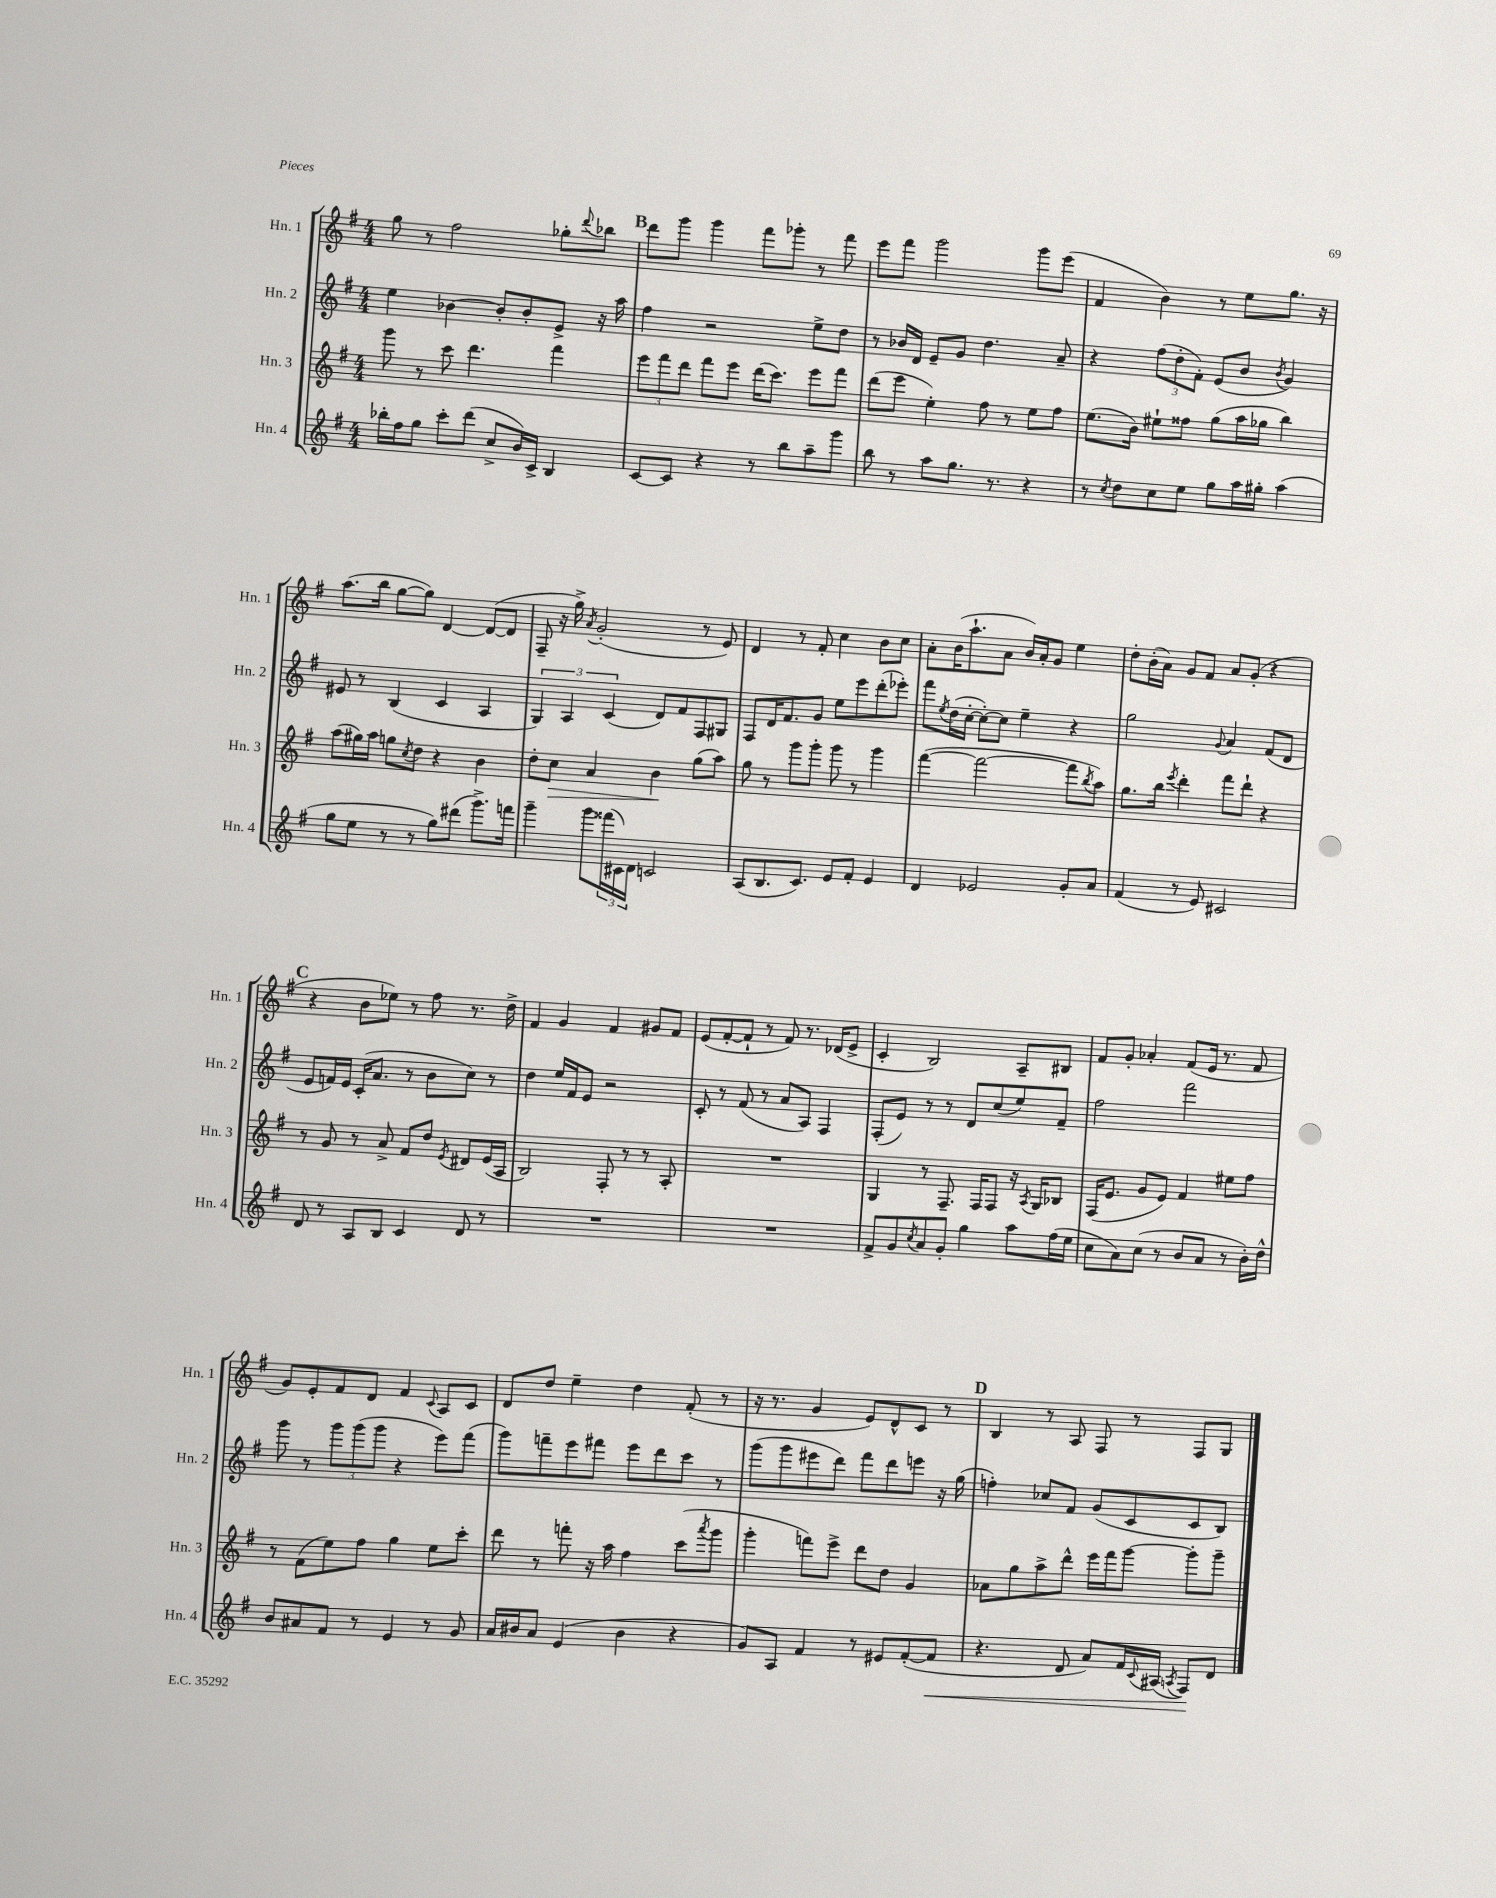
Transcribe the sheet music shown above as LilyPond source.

<<
\new StaffGroup <<
\new Staff = "s0" \with { instrumentName = "Hn. 1" shortInstrumentName = "Hn. 1" } {
    \clef treble \key g \major \numericTimeSignature \time 4/4
    g''8 r8 fis''2 ges''8-. \appoggiatura { d'''8 } bes''8 |
    \mark \markup { \bold "B" } d'''8 g'''8 g'''4 fis'''8 ges'''8-. r8 fis'''8 |
    e'''8 fis'''8 g'''2 g'''8 e'''8( |
    fis'4 b'4) r8 e''8 g''8. r16 |
    a''8.( b''16 g''8~ g''8) d'4~ d'8~( d'8 |
    fis8-- r16 g''16->) \acciaccatura { a'8 } g'2-.( r8 e'8) |
    d'4 r8 fis'8-. c''4 b'8 c''8 |
    a'8-. b'16( a''8.-! a'8 b'16) a'16-. g'8 e''4 |
    d''8-. b'16-.( a'16) g'8 fis'8 a'8 g'8-.( r4 |
    \mark \markup { \bold "C" } r4 b'8 ees''8) r8 fis''8 r8. d''16-> |
    fis'4 g'4 fis'4 gis'8 fis'8 |
    e'8( fis'8~-. fis'8-! r8 fis'8) r8. des'16( e'8-> |
    c'4-. b2) a8-- bis8 |
    fis'8 g'8-. aes'4-. fis'8( e'16 r8. fis'8 |
    g'8) e'8-. fis'8 d'8 fis'4 \appoggiatura { c'8 } a8 c'8 |
    d'8 d''8 e''4-- d''4 fis'8-.( r8 |
    r16 r8. g'4 e'8) d'8-^ c'8 r8 |
    \mark \markup { \bold "D" } b4 r8 a8 fis8 r8 fis8 g8 \bar "|." |
}
\new Staff = "s1" \with { instrumentName = "Hn. 2" shortInstrumentName = "Hn. 2" } {
    \clef treble \key g \major \numericTimeSignature \time 4/4
    e''4 bes'4~ bes'8-. bes'8-. e'8-> r16 a''16 |
    \mark \markup { \bold "B" } fis''4 r2 e''8-> d''8 |
    r8 bes'16 d'16 e'8-- g'8 d''4. a'8-- |
    r4 \tuplet 3/2 { fis''8( d''8-. fis'8-.) } e'8( b'8 \acciaccatura { b'8 } g'4) |
    eis'8 r8 b4( c'4 a4 |
    \tuplet 3/2 { g4) a4 c'4( } d'8) fis'8 fis8 gis8 |
    fis8 d'16 fis'8. g'8 e''8 e'''8 d'''8-.( ees'''8-.) |
    fis'''8 \acciaccatura { e''8 } d''16( c''16~-. c''8~-.) c''8 e''4-- r4 |
    g''2 \appoggiatura { g'8 } a'4 fis'8( d'8 |
    \mark \markup { \bold "C" } e'8 f'16) e'16 c'16-.( a'8. r8 b'8 c''8) r8 |
    d''4 e''16 fis'16 e'8 r2 |
    c'8-. r8 fis'8( r8 a'8 a8) fis4 |
    fis8-.( e'8) r8 r8 d'8 c''8( e''8) fis'8-- |
    fis''2 fis'''2 |
    g'''8 r8 \tuplet 3/2 { g'''8 g'''8( g'''8 } r4 e'''8) fis'''8( |
    g'''8) f'''8-- e'''8 fis'''8 e'''8 d'''8 c'''8 r8 |
    g'''8( g'''8 eis'''8 d'''8) fis'''8 d'''8 e'''8 r16 g''16( |
    \mark \markup { \bold "D" } f''4-.) ces''8 fis'8 g'8( c'8 c'8 b8) \bar "|." |
}
\new Staff = "s2" \with { instrumentName = "Hn. 3" shortInstrumentName = "Hn. 3" } {
    \clef treble \key g \major \numericTimeSignature \time 4/4
    g'''8 r8 c'''8 d'''4. fis'''4 |
    \mark \markup { \bold "B" } \tuplet 3/2 { e'''8 fis'''8 d'''8 } fis'''8 e'''8 d'''16( c'''8.) e'''8 fis'''8 |
    d'''8( e'''8 e''4-.) fis''8 r8 e''8 fis''8 |
    e''8.( b'16) eis''8-! fisis''8 g''8( a''16 ges''16 b''4) |
    a''8( gis''16) a''16 g''8 \acciaccatura { c''8 } d''8 r4 b'4 |
    d''8-. c''8\> a'4 b'4\! g''8( a''8) |
    g''8 r8 g'''8 g'''8-. g'''8 r8 g'''4 |
    fis'''4~( fis'''2~ fis'''8 \acciaccatura { b''8 } a''8) |
    g''8. b''16 \acciaccatura { e'''8 } d'''4-. fis'''8 d'''8-! r4 |
    \mark \markup { \bold "C" } r8 g'8 r8 a'8-> fis'8 d''8 \acciaccatura { e'8 } dis'8 e'16( a16 |
    b2) fis8-. r8 r8 a8-. |
    R1 |
    g4 r8 fis8.-- fis16 fis8 r16 \acciaccatura { a8 } g16 bes8 |
    fis16( e'8. g'8 e'8) fis'4 eis''8 fis''8 |
    r8 fis'8( e''8) fis''8 g''4 e''8 c'''8-. |
    d'''8 r8 f'''8-. r16 a''16 fis''4 c'''8( \acciaccatura { a'''8 } g'''8 |
    g'''4-. f'''8) e'''8-> d'''8 d''8 g'4 |
    \mark \markup { \bold "D" } aes'8 g''8 a''8-> d'''8-^ e'''16 fis'''16 g'''8~ g'''8-. g'''8-- \bar "|." |
}
\new Staff = "s3" \with { instrumentName = "Hn. 4" shortInstrumentName = "Hn. 4" } {
    \clef treble \key g \major \numericTimeSignature \time 4/4
    bes''16-. fis''16 g''8 c'''8-. d'''8( c''8-> b'16) c'16-> b4 |
    \mark \markup { \bold "B" } c'8~ c'8 r4 r8 b''8 a''8-- g'''8 |
    b''8 r8 a''8 g''8. r8. r4 |
    r8 \acciaccatura { c''8 } d''8 c''8 e''8 g''8 a''16 gis''16-. a''4( |
    g''8 e''8 r8 r8 g''8) dis'''8( g'''8.->) f'''16 |
    g'''4-- g'''8 \tuplet 3/2 { fisis'''16( cis'16) d'16 } c'2 |
    a8( b8. c'8.) e'8 fis'8-. e'4 |
    d'4 ees'2 g'8-. a'8 |
    fis'4( r8 e'8) cis'2 |
    \mark \markup { \bold "C" } d'8 r8 a8 b8 c'4 d'8 r8 |
    R1 |
    R1 |
    fis'8-> g'8 \acciaccatura { c''8 } a'8 g'8-. g''4 a''8 fis''16( e''16 |
    c''8 a'8) c''8( r8 b'8 a'8 r8 b'16-.) d''16-^ |
    b'8 ais'8 fis'8 r8 e'4 r8 g'8 |
    a'16 bis'16 a'8 e'4( bis'4 r4 |
    g'8) a8 fis'4 r8 eis'8 fis'8~-.( fis'8\< |
    \mark \markup { \bold "D" } r4. d'8 a'8) fis'16 \appoggiatura { c'8 } ais16( \acciaccatura { a8 } fis8\!) d'8 \bar "|." |
}
>>
>>
\layout { \context { \Score \remove "Bar_number_engraver" } }
